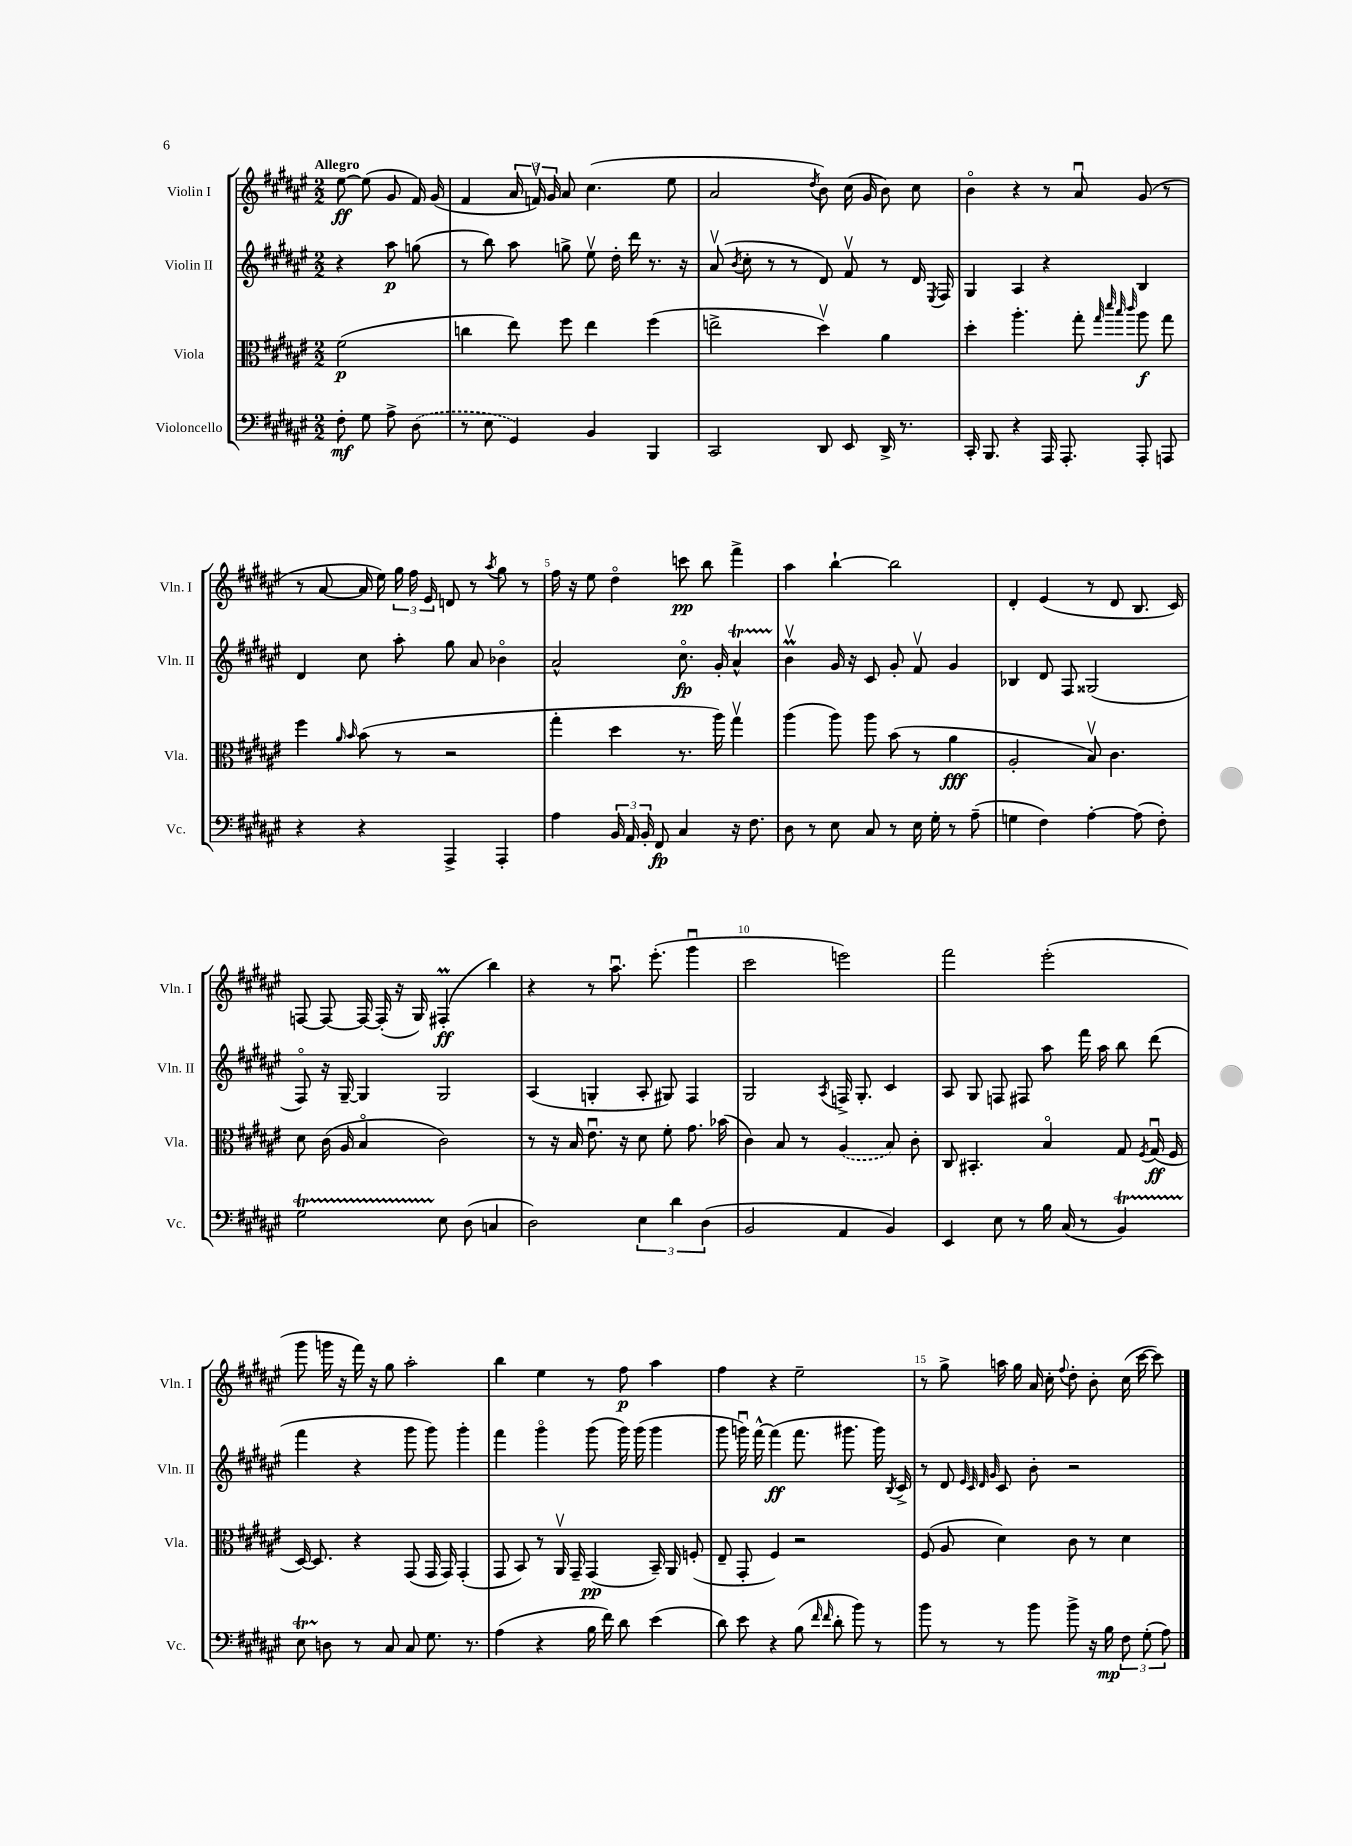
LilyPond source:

<<
\new StaffGroup <<
\new Staff = "s0" \with { instrumentName = "Violin I" shortInstrumentName = "Vln. I" } {
    \clef treble \key fis \major \numericTimeSignature \time 2/2 \partial 2 \tempo "Allegro"
    \autoBeamOff eis''8~\ff eis''8( gis'8 fis'16) gis'16( |
    fis'4 \tuplet 3/2 { ais'16 f'16\upbow) gis'16 } ais'8 cis''4.( eis''8 |
    ais'2 \acciaccatura { dis''8 } b'8) cis''16( gis'16 b'8) cis''8 |
    b'4\flageolet r4 r8 ais'8\downbow gis'8( r8 |
    r8 ais'8~ ais'16 eis''16) \tuplet 3/2 { gis''16 fis''16 eis'16 } d'8 r8 \acciaccatura { ais''8 } gis''8 r8 |
    fis''16 r16 eis''8 dis''4\flageolet c'''8\pp b''8 fis'''4-> |
    ais''4 b''4~-! b''2 |
    dis'4-. eis'4( r8 dis'8 b8. cis'16) |
    f8~ f8~ f16~ f16-.( r16 gis16) fis4-.\prall\ff( b''4) |
    r4 r8 ais''8.\downbow eis'''8.-.( gis'''4\downbow |
    cis'''2 e'''2) |
    fis'''2 eis'''2-.( |
    gis'''8 g'''16 r16 fis'''16) r16 gis''8 ais''2-. |
    b''4 eis''4 r8 fis''8\p ais''4 |
    fis''4 r4 eis''2-- |
    r8 gis''8-> a''16 gis''16 ais'16 cis''16-. \appoggiatura { fis''8 } dis''8-. b'8-. cis''16( cis'''16~ cis'''8) \bar "|." |
}
\new Staff = "s1" \with { instrumentName = "Violin II" shortInstrumentName = "Vln. II" } {
    \clef treble \key fis \major \numericTimeSignature \time 2/2 \partial 2
    \autoBeamOff r4 ais''8\p g''8( |
    r8 b''8) ais''8 g''8-> eis''8\upbow dis''16-. dis'''16 r8. r16 |
    ais'8\upbow( \acciaccatura { b'8 } cis''8-. r8 r8 dis'8) fis'8\upbow r8 dis'16 \acciaccatura { eis8 } fis16 |
    gis4 ais4 r4 b4 |
    dis'4 cis''8 ais''8-. gis''8 ais'8 bes'4\flageolet |
    ais'2-^ cis''8.\flageolet\fp gis'16-. ais'4-^\startTrillSpan |
    b'4\upbow\prall\stopTrillSpan gis'16 r16 cis'8 gis'8-. fis'8\upbow gis'4 |
    bes4 dis'8 fis8 gisis2( |
    fis8\flageolet) r16 gis16~-- gis4 gis2 |
    ais4( g4-. ais8-. gis8) fis4 |
    gis2 \acciaccatura { ais8 } f16-> gis8.-. cis'4 |
    ais8 gis8 f8 fis8 ais''8 fis'''16 ais''16 b''8 dis'''8( |
    fis'''4 r4 gis'''8 gis'''8) gis'''4-. |
    fis'''4 gis'''4\flageolet gis'''8( gis'''16) gis'''16( gis'''4 |
    gis'''8 g'''16\downbow) fis'''16~-^ fis'''4\ff( fis'''8. gis'''8. gis'''16) \acciaccatura { b8 } cis'16-> |
    r8 dis'8 \grace { eis'32 cis'32 dis'32 gis'32 } cis'8 b'8-. r2 \bar "|." |
}
\new Staff = "s2" \with { instrumentName = "Viola" shortInstrumentName = "Vla." } {
    \clef alto \key fis \major \numericTimeSignature \time 2/2 \partial 2
    \autoBeamOff fis'2\p( |
    c''4 eis''8) fis''8 eis''4 fis''4( |
    e''2-> dis''4\upbow) ais'4 |
    dis''4-. ais''4.-. gis''8-. \grace { gis''32 dis'''32 b''32 cis'''32 } ais''8\f gis''8 |
    fis''4 \grace { ais'16 b'16 } b'8( r8 r2 |
    gis''4-. dis''4 r8. ais''16) gis''4\upbow |
    ais''4( ais''8) ais''8 b'8( r8 ais'4\fff |
    ais2-. b8\upbow) cis'4. |
    dis'8 cis'16( ais16 b4\flageolet cis'2) |
    r8 r16 b16 eis'8.\downbow r16 dis'8 fis'8-. gis'8. bes'16( |
    cis'4) b8 r8 \once \slurDashed ais4( b8) cis'8-. |
    cis8 bis,4.-. b4\flageolet gis8 \acciaccatura { fis8 } gis16\downbow\ff( fis16 |
    dis16~) dis8. r4 gis,8( gis,16 gis,16) gis,4-.( |
    gis,8 b,8) r8 ais,16\upbow gis,16-- gis,4\pp( b,16--) ais,16 f8-.( |
    eis8-- gis,8-. fis4) r2 |
    fis8( ais8 dis'4) cis'8 r8 dis'4 \bar "|." |
}
\new Staff = "s3" \with { instrumentName = "Violoncello" shortInstrumentName = "Vc." } {
    \clef bass \key fis \major \numericTimeSignature \time 2/2 \partial 2
    \autoBeamOff fis8-.\mf gis8 ais8-> \once \slurDashed dis8( |
    r8 eis8 gis,4) b,4 b,,4 |
    cis,2 dis,8 eis,8 dis,16-> r8. |
    cis,16-. b,,8. r4 ais,,16 ais,,8.-. ais,,8-. a,,8 |
    r4 r4 ais,,4-> ais,,4-. |
    ais4 \tuplet 3/2 { b,16 ais,16 b,16-. } fis,8\fp cis4 r16 fis8. |
    dis8 r8 eis8 cis8 r8 eis16 gis16-. r8 ais8--( |
    g4 fis4) ais4~-. ais8( fis8-.) |
    gis2\startTrillSpan eis8\stopTrillSpan dis8( c4 |
    dis2) \tuplet 3/2 { eis4 dis'4 dis4( } |
    b,2 ais,4 b,4) |
    eis,4 eis8 r8 b16 cis16( r8 b,4\startTrillSpan) |
    eis8 d8\stopTrillSpan r8 cis8 cis8 gis8. r8. |
    ais4( r4 b16 fis'16) dis'8 eis'4( |
    dis'8) eis'8 r4 b8( \grace { fis'16 fis'16 } dis'8-. b'8) r8 |
    b'8 r8 r8 b'8 b'8-> r16 b16\mp \tuplet 3/2 { fis8 gis8-.( ais8) } \bar "|." |
}
>>
>>
\layout { \context { \Score \override BarNumber.break-visibility = ##(#f #t #t) barNumberVisibility = #(every-nth-bar-number-visible 5) } }
